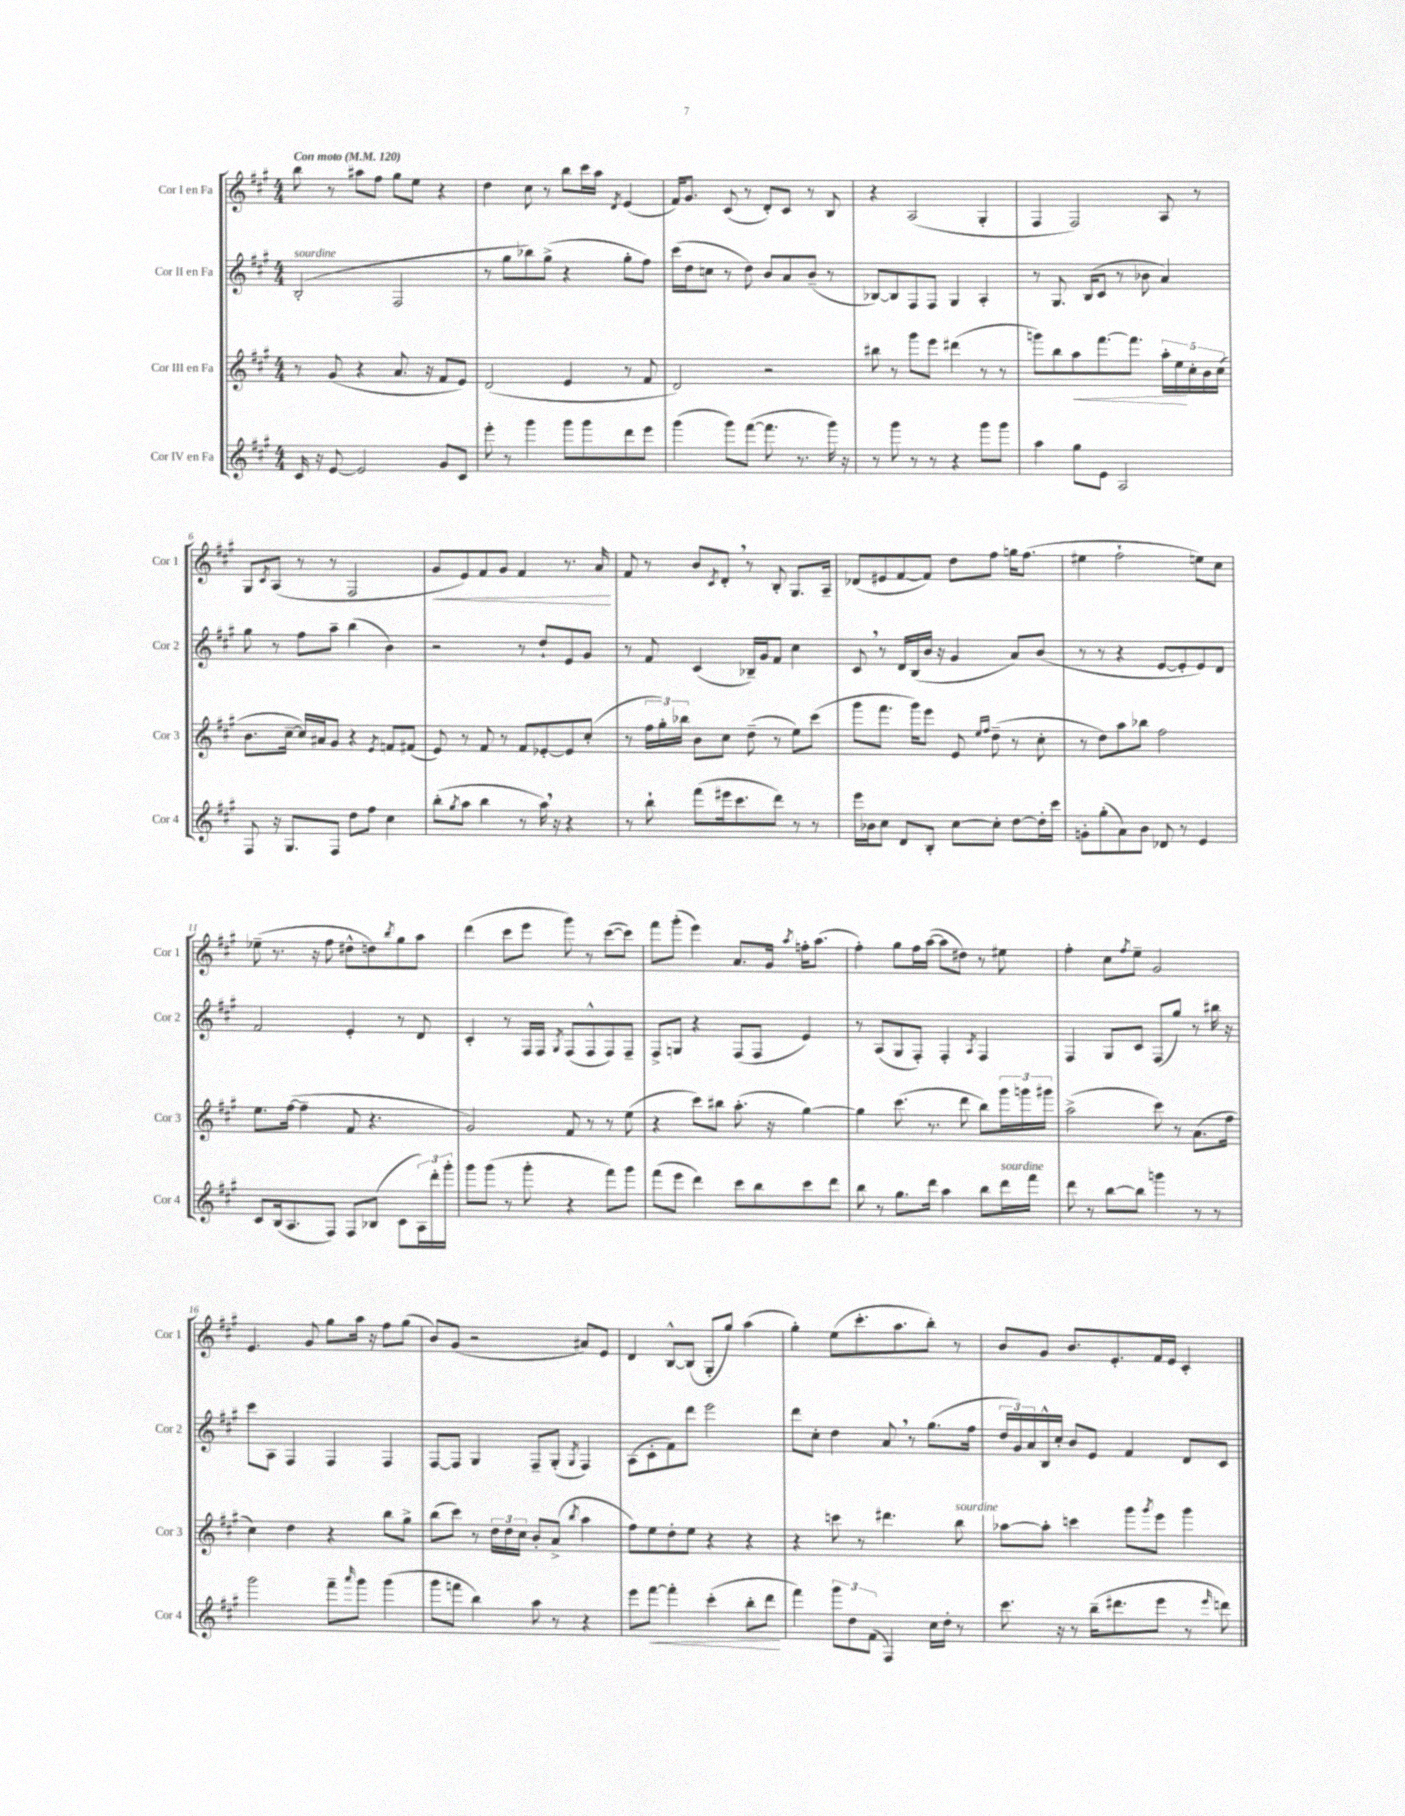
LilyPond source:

<<
\new StaffGroup <<
\new Staff = "s0" \with { instrumentName = "Cor I en Fa" shortInstrumentName = "Cor 1" } {
    \clef treble \key a \major \numericTimeSignature \time 4/4 \tempo "Con moto" 4 = 120
    b''8 r8 ais''8 fis''8 gis''8 e''8 r4 |
    d''4 cis''8 r8 b''8 cis'''16 a''16 \acciaccatura { d'8 } e'4( |
    fis'16) gis'8. cis'8( r8 d'8-.) cis'8 r8 b8 |
    r4 a2( gis4-. |
    fis4 fis2) a8 r8 |
    gis8 \acciaccatura { cis'8 } a8( r8 r8 fis2 |
    gis'8\< e'8) fis'8 gis'8 fis'4 r8. a'16\! |
    fis'8 r8 b'8 \acciaccatura { cis'8 } d'8-. \breathe r8 b8-. gis8. a16-- |
    des'8( eis'8 fis'8~ fis'8) d''8 fis''8 g''16 fis''8.( |
    eis''4 fis''2-! e''8) cis''8 |
    ees''8--( r8. r16 fis''8 dis''8-^ d''8) \acciaccatura { b''8 } gis''8 a''8 |
    d'''4( cis'''8 e'''8 gis'''8) r8 cis'''8~( cis'''8) |
    fis'''8 gis'''8-.( e'''4) a'8. gis'16 \acciaccatura { a''8 } f''16-. a''8.( |
    fis''4-.) gis''8 fis''16 a''16~( a''8 dis''8) r8 eis''8 |
    fis''4-. cis''8 \acciaccatura { fis''8 } e''8-- gis'2 |
    e'4. gis'8 gis''8 a''16 r16 fis''8 gis''8( |
    b'8) gis'8( r2 ais'8) e'8 |
    d'4 b8~-^ b8( gis8-. gis''8) a''4( |
    gis''4-.) e''8( cis'''8.-. a''8. b''8-.) r8 |
    b'8 gis'8 b'8. e'8.-. fis'16 e'16 cis'4-. \bar "|." |
}
\new Staff = "s1" \with { instrumentName = "Cor II en Fa" shortInstrumentName = "Cor 2" } {
    \clef treble \key a \major \numericTimeSignature \time 4/4
    b2-.^\markup { \italic "sourdine" }( fis2 |
    r8 gis''8 bes''8) gis''8->( r4 gis''8-. fis''8) |
    cis'''16( d''16 c''8 r8 d''8) b'8 a'8 b'8--( r8 |
    bes8~) bes8 fis8 fis8 gis4 a4-. |
    r8 gis8. b16( cis'8 r8 bes'8 a'4) |
    gis''8 r8 fis''8 a''8-- b''4( b'4) |
    r2 r8 d''8-! e'8 gis'8 |
    r8 fis'8 cis'4( bes16--) gis'16 fis'8 cis''4 |
    cis'8 \breathe r8 d'16 b16( b'16 r16 gis'4 a'8) b'8( |
    r8 r8 r4 e'8~ e'8-. e'8) d'8 |
    fis'2 e'4-. r8 d'8 |
    cis'4-. r8 fis16 fis16 \acciaccatura { gis8 } fis8( fis8-^ fis8) fis8-- |
    fis8-> g8 r4 fis8( fis8 e'4) |
    r8 a8( gis8 fis8-.) fis4-. \acciaccatura { a8 } fis4 |
    fis4 gis8 cis'8 fis8( gis''8) r8 bis''16 r16 |
    cis'''8 a8 fis4 fis4 fis4 |
    fis8~ fis8 gis4 fis8-- gis8-.( \acciaccatura { gis8 } fis4) |
    a8( cis'8-. fis'8) d'''8 e'''2 |
    d'''8 cis''8-. d''4 a'8 \breathe r8 gis''8.( fis''16 |
    \tuplet 3/2 { d''16 gis'16) a'16 } b16-^ cis''16-. b'8 e'8 fis'4 d'8 cis'8 \bar "|." |
}
\new Staff = "s2" \with { instrumentName = "Cor III en Fa" shortInstrumentName = "Cor 3" } {
    \clef treble \key a \major \numericTimeSignature \time 4/4
    r8 gis'8( r4 a'8. r16 fis'8 e'8) |
    d'2( e'4 r8 fis'8 |
    d'2) r2 |
    bis''8 r8 gis'''8 e'''8 dis'''4( r8 r8 |
    g'''8) b''8 a''8\< fis'''8.~ fis'''8. \tuplet 5/4 { a''16-. e''16\! cis''16-. b'16 cis''16( } |
    b'8. cis''16~-- cis''16) ais'16 gis'8 r4 \acciaccatura { e'8 } f'8 fis'8( |
    e'8) r8 fis'8 r8 fis'8 ees'8~-. ees'8 cis''8-.( |
    r8 \tuplet 3/2 { fis''16 gis''16-.) bes''16 } b'8 cis''8 d''8--( r8 e''8) cis'''8( |
    gis'''8 fis'''8. gis'''16) e'''8 e'8 \grace { e''16 fis''16 } d''8--( r8 cis''8-. |
    r8 d''8) a''8 bes''8 fis''2 |
    e''8. fis''16~( fis''4-- fis'8 r4. |
    gis'2) fis'8 r8 r8 e''8( |
    r4 cis'''8) bis''8 a''8.-.( r16 gis''4~) |
    gis''4 cis'''8.( r8. d'''8 b''8) \tuplet 3/2 { gis'''16 g'''16 gis'''16 } |
    a''2->( cis'''8) r8 a'8.( fis''16 |
    cis''4) d''4 r4 b''8 gis''8-> |
    b''8( cis'''8) r8 \tuplet 3/2 { d''16 d''16 cis''16 } b'8-. a'8->( \acciaccatura { b''8 } a''4 |
    fis''8) e''8 d''8-. e''8 r4 r4 |
    r4 c'''8 r8 dis'''4. b''8^\markup { \italic "sourdine" } |
    aes''8~ aes''8-. c'''4 gis'''8 \acciaccatura { gis'''8 } e'''8 gis'''4 \bar "|." |
}
\new Staff = "s3" \with { instrumentName = "Cor IV en Fa" shortInstrumentName = "Cor 4" } {
    \clef treble \key a \major \numericTimeSignature \time 4/4
    cis'16 r16 e'8~ e'2 gis'8 cis'8 |
    e'''8-. r8 gis'''4 gis'''8 gis'''8 d'''8 e'''8 |
    gis'''4( gis'''8) fis'''8~( fis'''8. r8. gis'''16) r16 |
    r8 gis'''8 r8 r8 r4 gis'''8 gis'''8 |
    a''4 gis''8 e'8 a2 |
    fis8 r16 gis8. fis8 d''8 fis''8 cis''4 |
    b''8-.( \acciaccatura { gis''8 } a''8 b''4 r8 a''16) \breathe r16 r4 |
    r8 b''8-! fis'''8( eis'''16 cis'''8. d'''8) r8 r8 |
    e'''16 bes'16 cis''8 d'8 b8-. cis''8~ cis''8-. d''8~ d''16-. cis'''16 |
    g'8-. gis''8-.( a'8) b'8 des'8 r8 e'4 |
    cis'8 b16( a8. fis8) fis8 bes8( cis'8 \tuplet 3/2 { a16) d'''16-. gis'''16-. } |
    gis'''8 gis'''8( r8 gis'''8-. r4 fis'''8) gis'''8 |
    fis'''8( e'''8 d'''4) cis'''8 b''8 cis'''8 d'''8 |
    b''8 r8 gis''8. d'''16 a''4 b''8 d'''16^\markup { \italic "sourdine" } fis'''16 |
    d'''8 r8 b''8~ b''8 g'''4 r8 r8 |
    gis'''2 fis'''8-- \grace { a'''16 } gis'''8 gis'''4( |
    gis'''8 f'''8 b''4) a''8 r8 r4 |
    e'''8 fis'''8~\< fis'''4-. cis'''4-.( b''8-. d'''8\! |
    fis'''4) \tuplet 3/2 { gis'''8 d''8 fis'8( } fis4) cis''16 d''16-. r8 |
    cis'''8. r16 r8 b''16--( dis'''8. e'''8 r8 \grace { e'''16 } d'''8) \bar "|." |
}
>>
>>
